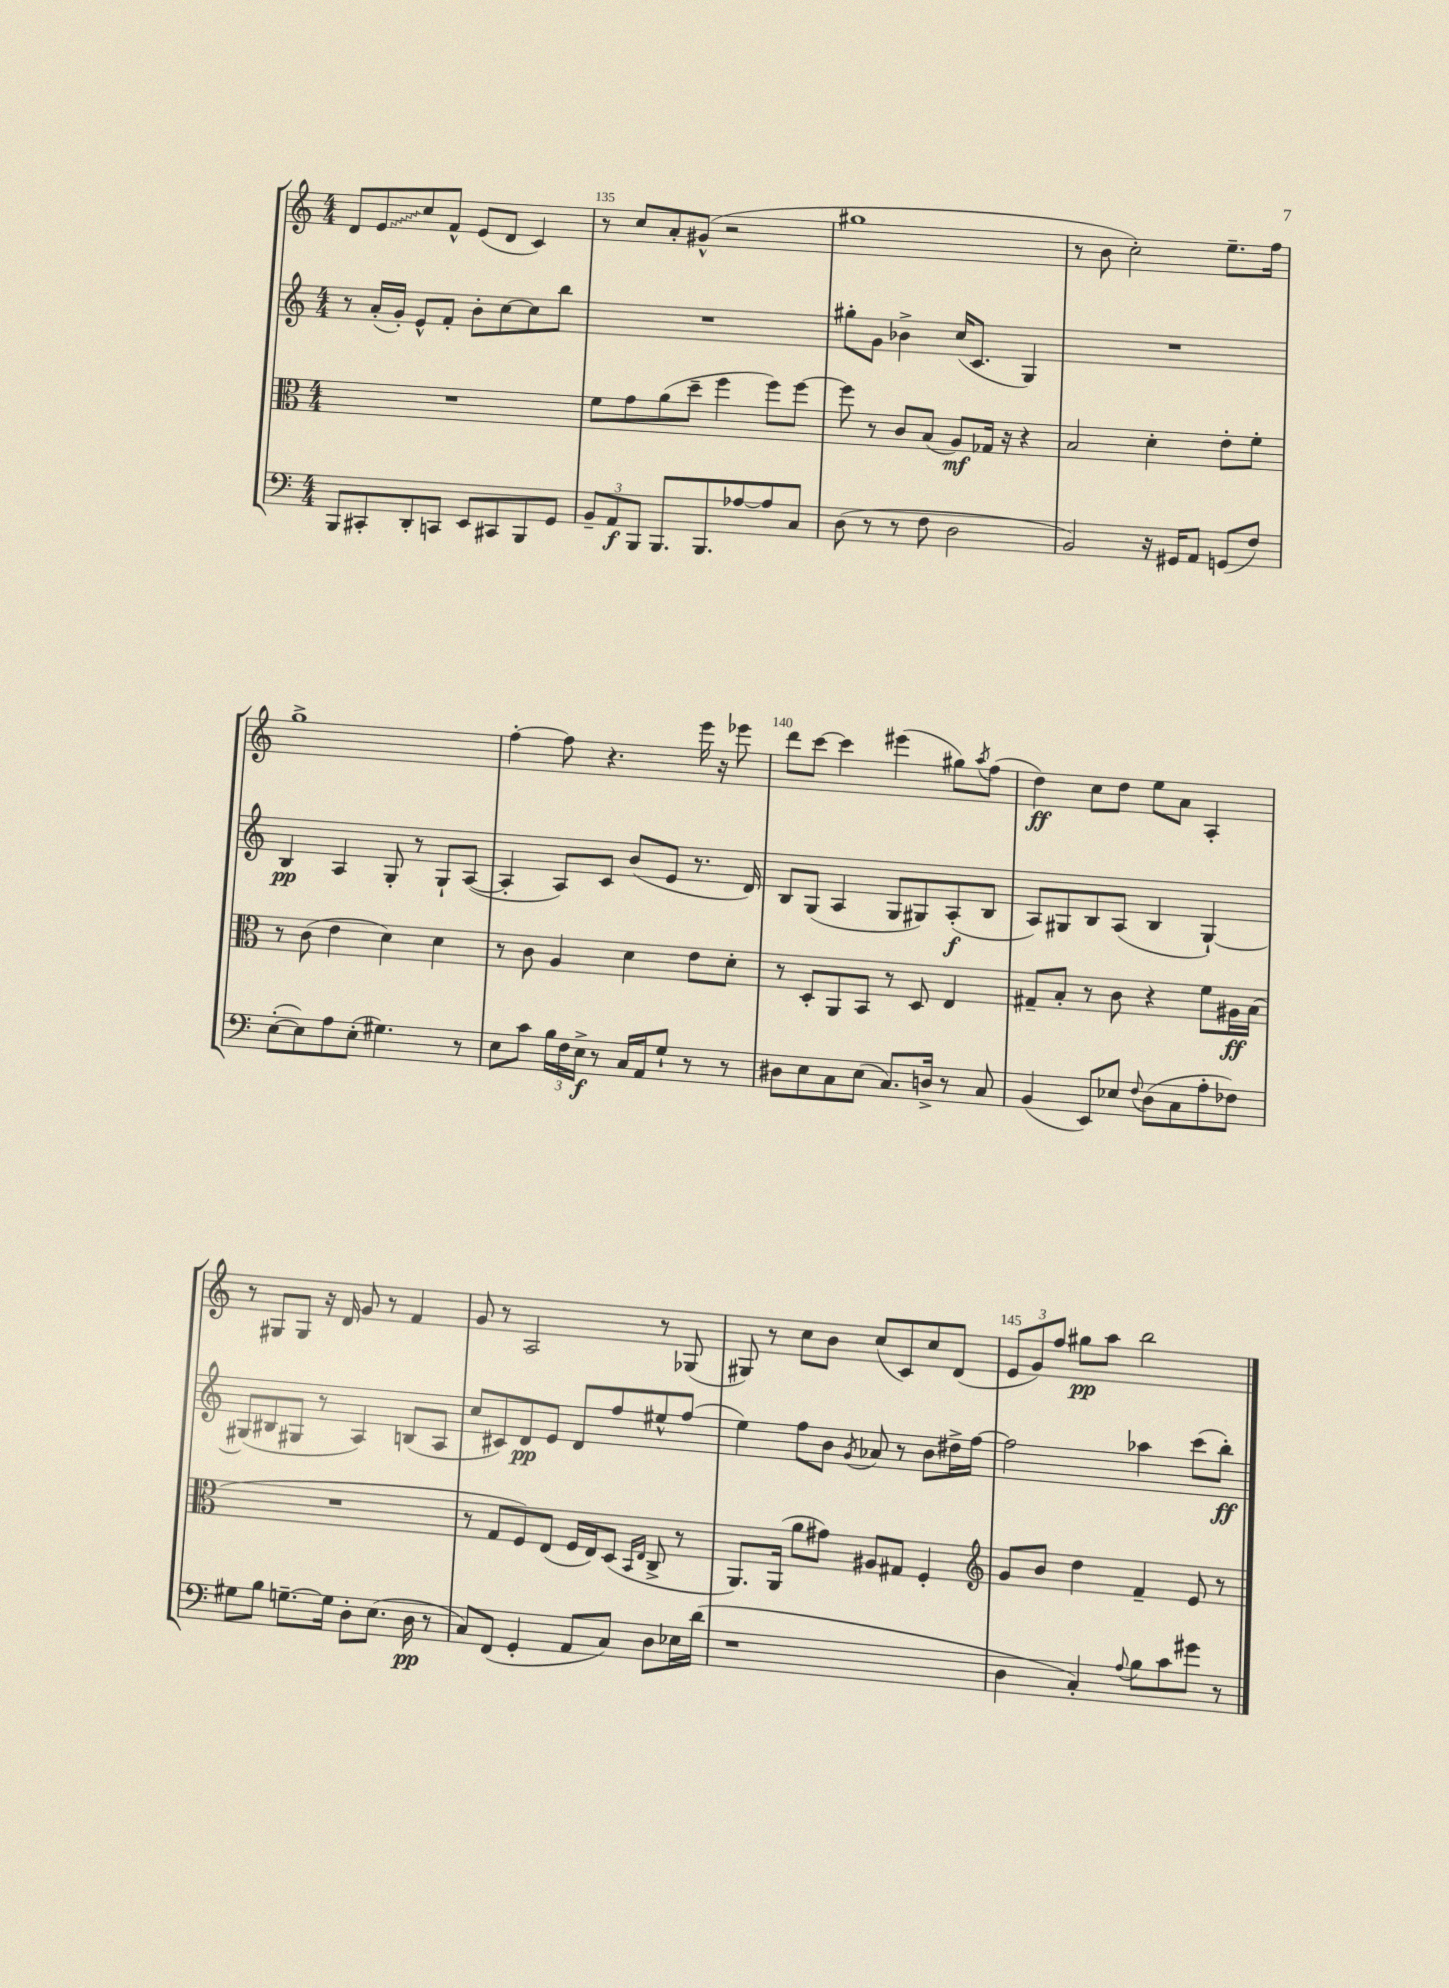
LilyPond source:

<<
\new StaffGroup <<
\new Staff = "s0" {
    \clef treble \key c \major \numericTimeSignature \time 4/4
    d'8 \once \override Glissando.style = #'zigzag e'8\glissando c''8 f'8-^ e'8( d'8 c'4) |
    r8 c''8 a'8-. gis'8-^( r2 |
    gis''1 |
    r8 b'8 c''2-.) e''8.-- f''16 |
    g''1-> |
    f''4~-. f''8 r4. e'''16 r16 ees'''8 |
    d'''8 c'''8~ c'''4 eis'''4( gis''8) \acciaccatura { a''8 } f''8( |
    d''4\ff) c''8 d''8 e''8 a'8 a4-. |
    r8 gis8 gis8 r16 d'16 g'8 r8 f'4 |
    g'8 r8 a2 r8 ges8( |
    gis8) r8 c''8 b'8 c''8( c'8) c''8 d'8( |
    \tuplet 3/2 { e'8 g'8) f''8 } gis''8\pp a''8 b''2 \bar "|." |
}
\new Staff = "s1" {
    \clef treble \key c \major \numericTimeSignature \time 4/4
    r8 a'16-.( g'16-.) e'8-^ f'8-. b'8-. c''8~ c''8 b''8 |
    R1 |
    gis''8-. g'8 bes'4-> c''16( c'8. g4) |
    R1 |
    b4\pp a4 g8-. r8 g8-! a8~( |
    a4-. a8) c'8 b'8( e'8 r8. d'16) |
    b8 g8( a4 g8 gis8) a8-.\f( b8 |
    a8) gis8 b8 a8( b4 gis4~-!) |
    gis8( bis8 gis8 r8 a4) b8( a8 |
    c''8 cis'8) d'8\pp e'8 d'8 f''8 eis''8-^ f''8( |
    e''4) f''8 b'8 \acciaccatura { g'8 } aes'8 r8 b'8 dis''16-> f''16~ |
    f''2 aes''4 c'''8( b''8-.\ff) \bar "|." |
}
\new Staff = "s2" {
    \clef alto \key c \major \numericTimeSignature \time 4/4
    R1 |
    f'8 g'8 a'8( d''8-- f''4 f''8) f''8~ |
    f''8 r8 c'8 b8( a8\mf) ges16 r16 r4 |
    b2 d'4-. e'8-. f'8-. |
    r8 c'8( e'4 d'4) d'4 |
    r8 c'8 a4 d'4 e'8 d'8-. |
    r8 d8-. a,8 b,8 r8 d8 e4 |
    gis8-- b8-. r8 c'8 r4 f'8 ais16\ff b16( |
    R1 |
    r8 g8 f8) e8( f16 e16) d8( \grace { b,16 e16 } c8-> r8 |
    a,8.) a,16( a'8 gis'8) ais8 gis8 f4-. |
    \clef treble g'8 b'8 d''4 f'4-- e'8 r8 \bar "|." |
}
\new Staff = "s3" {
    \clef bass \key c \major \numericTimeSignature \time 4/4
    b,,8 cis,8-. d,8-. c,8 e,8 cis,8 b,,8 g,8 |
    \tuplet 3/2 { b,8-- a,8\f b,,8 } b,,8. b,,8. aes8~ aes8 c8 |
    d8( r8 r8 f8 d2 |
    b,2) r16 gis,16 a,8 g,8( f8) |
    e8~-.( e8) a8 e8-.( gis4.) r8 |
    e8 c'8 \tuplet 3/2 { b16 f16 e16->\f } r8 c16 a,16 g8-! r8 r8 |
    dis8 e8 c8 e8( c8.) d16-> r8 c8 |
    b,4( e,8) ees8 \appoggiatura { f8 } d8( c8 a8-. fes8) |
    gis8 b8 g8.~-- g16 d8-. e8.( d16\pp r8 |
    c8) f,8( g,4-. a,8 c8) d8 ees16 d'16( |
    r1 |
    d4 c4-.) \appoggiatura { a8 } b8 c'8 gis'8 r8 \bar "|." |
}
>>
>>
\layout { \context { \Score currentBarNumber = #134 \override BarNumber.break-visibility = ##(#f #t #t) barNumberVisibility = #(every-nth-bar-number-visible 5) } }
